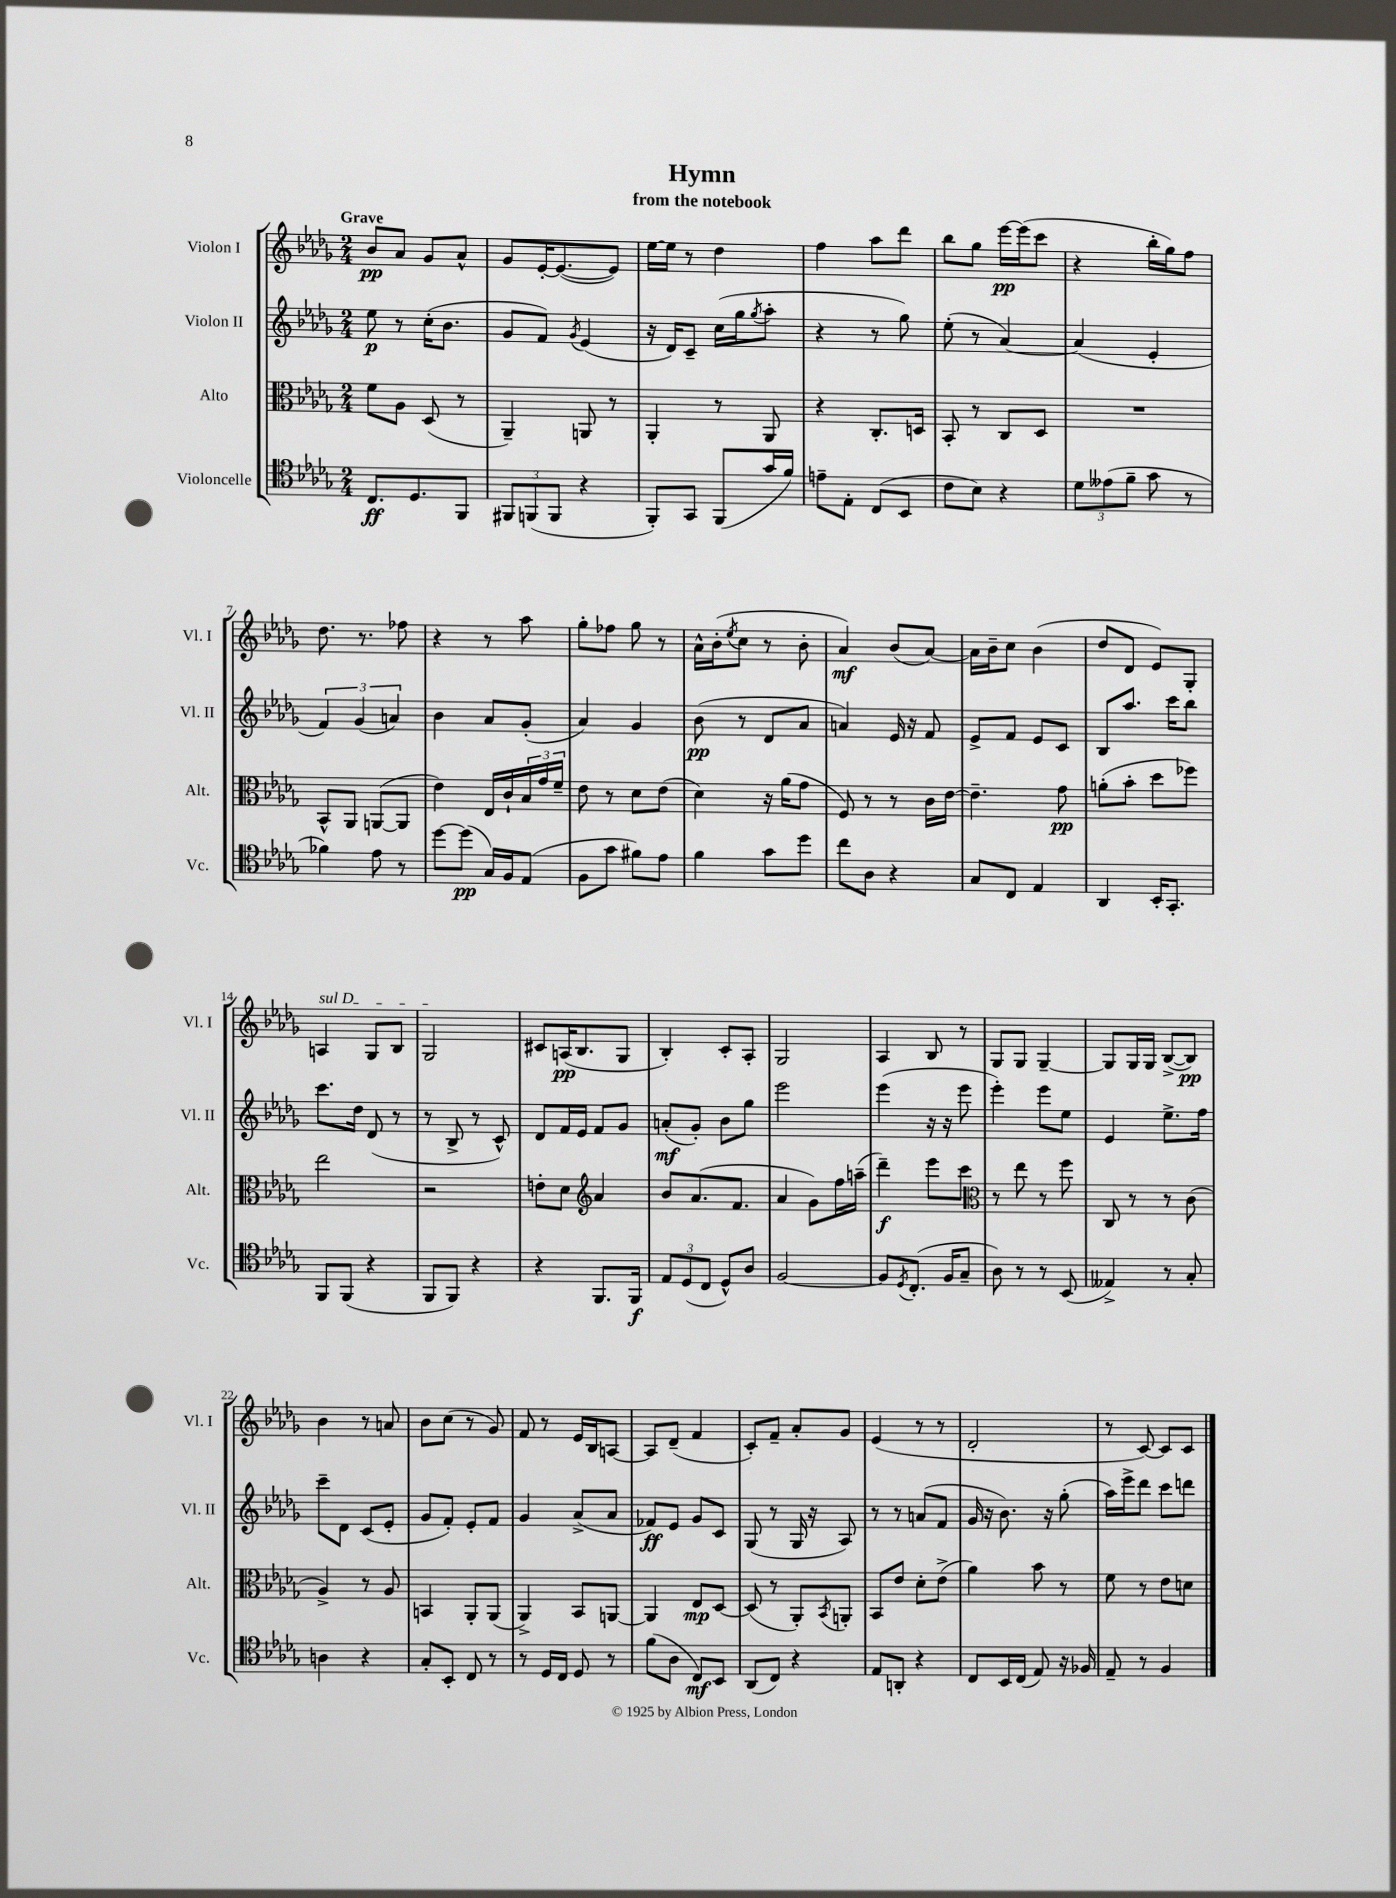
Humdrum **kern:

**kern	**dynam	**kern	**dynam	**kern	**dynam	**kern	**dynam
*part4	*part4	*part3	*part3	*part2	*part2	*part1	*part1
*staff4	*staff4	*staff3	*staff3	*staff2	*staff2	*staff1	*staff1
*I"Violoncelle	*	*I"Alto	*	*I"Violon II	*	*I"Violon I	*
*I'Vc.	*	*I'Alt.	*	*I'Vl. II	*	*I'Vl. I	*
*clefC4	*	*clefC3	*	*clefG2	*	*clefG2	*
*k[b-e-a-d-g-]	*	*k[b-e-a-d-g-]	*	*k[b-e-a-d-g-]	*	*k[b-e-a-d-g-]	*
*M2/4	*	*M2/4	*	*M2/4	*	*M2/4	*
=1	=1	=1	=1	=1	=1	=1	=1
!	!	!	!	!	!	!LO:TX:a:B:t=Grave	!
8.C/L	ff	8f\L	.	8ee-\	p	8b-/L	pp
.	.	8A-\J	.	8r	.	8a-/J	.
8.D-/	.	.	.	.	.	.	.
.	.	(8D-/	.	(16cc'\KL	.	8g-/L	.
.	.	.	.	8.b-\J	.	.	.
8FF/J	.	8r	.	.	.	8a-^^/J	.
=2	=2	=2	=2	=2	=2	=2	=2
12FF#X/L	.	4AA-~/)	.	8g-/L	.	8g-/L	.
(12FFn/	.	.	.	.	.	.	.
.	.	.	.	8f/J)	.	[16e-'/K	.
12FF/J	.	.	.	.	.	.	.
.	.	.	.	.	.	(8.e-/_	.
.	.	.	.	8qg-/	.	.	.
4r	.	8AAn/	.	(4e-/	.	.	.
.	.	8r	.	.	.	8e-/J])	.
=3	=3	=3	=3	=3	=3	=3	=3
8FF'/L)	.	4AA-'/	.	16r	.	[16ee-\LL	.
.	.	.	.	16d-/KL)	.	16ee-\JJ]	.
8GG-/J	.	.	.	8c~/J	.	8r	.
(8FF/L	.	8r	.	(16cc\LL	.	4dd-\	.
.	.	.	.	16gg-\J	.	.	.
.	.	.	.	8qgg-/	.	.	.
16g-/L	.	8AA-/	.	8aa-'\J	.	.	.
16f/JJ)	.	.	.	.	.	.	.
=4	=4	=4	=4	=4	=4	=4	=4
8en~\L	.	4r	.	4r	.	4ff\	.
8E-'\J	.	.	.	.	.	.	.
(8C/L	.	8.C'/L	.	8r	.	8aa-\L	.
8BB-/J	.	.	.	8gg-\)	.	8ddd-\J	.
.	.	16Dn/Jk	.	.	.	.	.
=5	=5	=5	=5	=5	=5	=5	=5
8c\L	.	8BB-'/	.	(8ee-'\	.	8bb-\L	.
8B-\J)	.	8r	.	8r	.	8gg-\J	.
4r	.	8C/L	.	[4a-/)	.	[16eee-\LL	pp
.	.	.	.	.	.	(16eee-\J]	.
.	.	8D-/J	.	.	.	8ccc\J	.
=6	=6	=6	=6	=6	=6	=6	=6
12d-\L	.	2r	.	(4a-/]	.	4r	.
(12e--X\	.	.	.	.	.	.	.
12f~\J	.	.	.	.	.	.	.
8g-\	.	.	.	4e-'/	.	16bb-'\LL	.
.	.	.	.	.	.	16gg-\J)	.
8r	.	.	.	.	.	8ff\J	.
!!LO:LB:g=z
=7	=7	=7	=7	=7	=7	=7	=7
4f-X\)	.	8BB-^^/L	.	6f/)	.	8.dd-\	.
.	.	8AA-/J	.	.	.	.	.
.	.	.	.	(6g-/	.	.	.
.	.	.	.	.	.	8.r	.
8e-\	.	([8AAn/L	.	.	.	.	.
.	.	.	.	6an/)	.	.	.
8r	.	8AA/J]	.	.	.	8ff-X\	.
=8	=8	=8	=8	=8	=8	=8	=8
[8dd-\L	.	4e-\)	.	4b-\	.	4r	.
(8dd-\J]	pp	.	.	.	.	.	.
16G-/LL)	.	16E-/LL	.	8a-/L	.	8r	.
16F/J	.	16c`/	.	.	.	.	.
(8E-/J	.	24B-/	.	(8g-'/J	.	8aa-\	.
.	.	24g-/	.	.	.	.	.
.	.	24f~/JJ	.	.	.	.	.
=9	=9	=9	=9	=9	=9	=9	=9
8F\L	.	8e-\	.	4a-/)	.	8gg-'\L	.
8g-\J	.	8r	.	.	.	8ff-X\J	.
8f#X\L)	.	8d-\L	.	4g-/	.	8gg-\	.
8e-\J	.	(8e-\J	.	.	.	8r	.
=10	=10	=10	=10	=10	=10	=10	=10
4f\	.	4d-\)	.	(8b-\	pp	16a-^^\LL	.
.	.	.	.	.	.	(16b-'\J	.
.	.	.	.	.	.	8qee-/	.
.	.	.	.	8r	.	8cc\J	.
8g-\L	.	16r	.	8d-/L	.	8r	.
.	.	(16a-\KL	.	.	.	.	.
8dd-\J	.	8g-\J	.	8a-/J	.	8b-'\	.
=11	=11	=11	=11	=11	=11	=11	=11
8cc\L	.	8F/)	.	4an/)	.	4a-/)	mf
8A-\J	.	8r	.	.	.	.	.
4r	.	8r	.	16e-/	.	(8b-/L	.
.	.	.	.	16r	.	.	.
.	.	16c\LL	.	8f/	.	[8a-/J)	.
.	.	[16e-\JJ	.	.	.	.	.
=12	=12	=12	=12	=12	=12	=12	=12
8G-/L	.	4.e-~\]	.	8e-^/L	.	16a-\LL]	.
.	.	.	.	.	.	16b-~\J	.
8C/J	.	.	.	8f/J	.	8cc\J	.
4E-/	.	.	.	8e-/L	.	(4b-\	.
.	.	8g-\	pp	8c/J	.	.	.
=13	=13	=13	=13	=13	=13	=13	=13
4AA-/	.	(8an'\L	.	8B-/L	.	8dd-/L	.
.	.	8b-'\J	.	8.aa-/J	.	8d-/J	.
16BB-'/KL	.	8dd-\L	.	.	.	8e-/L)	.
8.GG-'/J	.	.	.	16ccc\KL	.	.	.
.	.	8ff-X\J)	.	8bb-\J	.	8G-'/J	.
!!LO:LB:g=z
=14	=14	=14	=14	=14	=14	=14	=14
!	!	!	!	!	!	!LO:TX:a:i:t=sul D	!
8FF/L	.	2ee-\	.	8.ccc\L	.	4An/	.
(8FF/J	.	.	.	.	.	.	.
.	.	.	.	16dd-\Jk	.	.	.
4r	.	.	.	(8d-/	.	8G-/L	.
.	.	.	.	8r	.	8B-/J	.
=15	=15	=15	=15	=15	=15	=15	=15
8FF/L	.	2r	.	8r	.	2G-/	.
8FF/J)	.	.	.	8B-^/	.	.	.
4r	.	.	.	8r	.	.	.
.	.	.	.	8c^^/)	.	.	.
=16	=16	=16	=16	=16	=16	=16	=16
4r	.	8en'\L	.	8d-/L	.	8c#X/L	.
.	.	8d-\J	.	16f/L	.	(16An/K	pp
.	.	.	.	16e-/JJ	.	8.B-/	.
*	*	*clefG2	*	*	*	*	*
8.FF/L	.	4a-/	.	8f/L	.	.	.
.	.	.	.	8g-/J	.	8G-/J	.
16FF/Jk	f	.	.	.	.	.	.
=17	=17	=17	=17	=17	=17	=17	=17
12E-/L	.	8b-/L	.	(8an'/L	mf	4B-'/)	.
(12D-/	.	.	.	.	.	.	.
.	.	(8.a-/	.	8g-'/J)	.	.	.
12C/J	.	.	.	.	.	.	.
8D-^^/L)	.	.	.	8b-\L	.	8c'/L	.
.	.	8.f/J	.	.	.	.	.
8A-/J	.	.	.	8gg-\J	.	8A-'/J	.
=18	=18	=18	=18	=18	=18	=18	=18
[2F/	.	4a-/	.	2eee-\	.	2G-/	.
.	.	8g-\L)	.	.	.	.	.
.	.	16ff\L	.	.	.	.	.
.	.	(16aan~\JJ	.	.	.	.	.
=19	=19	=19	=19	=19	=19	=19	=19
8F/L]	.	4ddd-~\)	f	(4eee-\	.	4A-/	.
8qD-/	.	.	.	.	.	.	.
(8.C'/J	.	.	.	.	.	.	.
.	.	8eee-\L	.	16r	.	8B-/	.
16F/KL	.	.	.	16r	.	.	.
8G-~/J	.	8ccc\J	.	8eee-\	.	8r	.
=20	=20	=20	=20	=20	=20	=20	=20
*	*	*clefC3	*	*	*	*	*
8A-\)	.	8r	.	4eee-'\)	.	8G-/L	.
8r	.	8ee-\	.	.	.	8G-/J	.
8r	.	8r	.	8eee-\L	.	[4G-~/	.
(8BB-/	.	8ff\	.	8ee-\J	.	.	.
=21	=21	=21	=21	=21	=21	=21	=21
4E--X^/)	.	8C/	.	4e-/	.	8G-/L]	.
.	.	8r	.	.	.	16G-/L	.
.	.	.	.	.	.	16G-/JJ	.
8r	.	8r	.	8.ee-^\L	.	([8B-^/L	.
8G-'/	.	(8c\	.	.	.	8B-/J])	pp
.	.	.	.	16ff\Jk	.	.	.
!!LO:LB:g=z
=22	=22	=22	=22	=22	=22	=22	=22
4An\	.	4A-^/)	.	8ccc~\L	.	4b-\	.
.	.	.	.	8d-\J	.	.	.
4r	.	8r	.	(8c/L	.	8r	.
.	.	8A-/	.	8e-'/J	.	8an/	.
=23	=23	=23	=23	=23	=23	=23	=23
8G-'/L	.	4BBn/	.	8g-/L	.	8b-\L	.
8BB-'/J	.	.	.	8f'/J)	.	(8cc\J	.
8C/	.	8AA-'/L	.	8e-'/L	.	8r	.
8r	.	(8AA-/J	.	8f/J	.	8g-/)	.
=24	=24	=24	=24	=24	=24	=24	=24
8r	.	4AA-^/)	.	4g-/	.	8f/	.
16D-/LL	.	.	.	.	.	8r	.
16C/JJ	.	.	.	.	.	.	.
8D-/	.	8BB-/L	.	(8a-^/L	.	16e-/LL	.
.	.	.	.	.	.	16B-/J	.
8r	.	[8AAn/J	.	8a-/J	.	[8An/J	.
=25	=25	=25	=25	=25	=25	=25	=25
(8f\L	.	4AA/]	.	8f-X/L)	ff	8A/L]	.
8A-\J	.	.	.	8e-/J	.	(8d-~/J	.
8C/L)	mf	8E-/L	mp	8g-/L	.	4f/	.
8BB-/J	.	[8D-/J	.	8c/J	.	.	.
=26	=26	=26	=26	=26	=26	=26	=26
(8AA-/L	.	(8D-/]	.	(8G-/	.	8c'/L)	.
8C/J)	.	8r	.	8r	.	8f~/J	.
4r	.	8AA-'/L)	.	16G-/	.	8a-'/L	.
.	.	.	.	16r	.	.	.
.	.	8qBB-/	.	.	.	.	.
.	.	8AAn'/J	.	8A-/)	.	8g-/J	.
=27	=27	=27	=27	=27	=27	=27	=27
8E-/L	.	8BB-/L	.	8r	.	(4e-/	.
8AAn'/J	.	8e-/J	.	8r	.	.	.
4r	.	8d-'\L	.	(8an/L	.	8r	.
.	.	(8e-^\J	.	8f/J	.	8r	.
=28	=28	=28	=28	=28	=28	=28	=28
8C/L	.	4a-\)	.	16g-/	.	2d-'/	.
.	.	.	.	16r	.	.	.
16BB-/L	.	.	.	8.b-\)	.	.	.
(16C/JJ	.	.	.	.	.	.	.
8E-/)	.	8b-\	.	.	.	.	.
.	.	.	.	16r	.	.	.
16r	.	8r	.	(8gg-'\	.	.	.
16F-X/	.	.	.	.	.	.	.
=29	=29	=29	=29	=29	=29	=29	=29
8E-~/	.	8f\	.	16aa-\LL)	.	8r	.
.	.	.	.	16eee-^\J	.	.	.
8r	.	8r	.	8ddd-\J	.	[8c/)	.
4F/	.	8e-\L	.	8ccc\L	.	8c/L]	.
.	.	8dn\J	.	8dddn\J	.	8c/J	.
==	==	==	==	==	==	==	==
*-	*-	*-	*-	*-	*-	*-	*-
